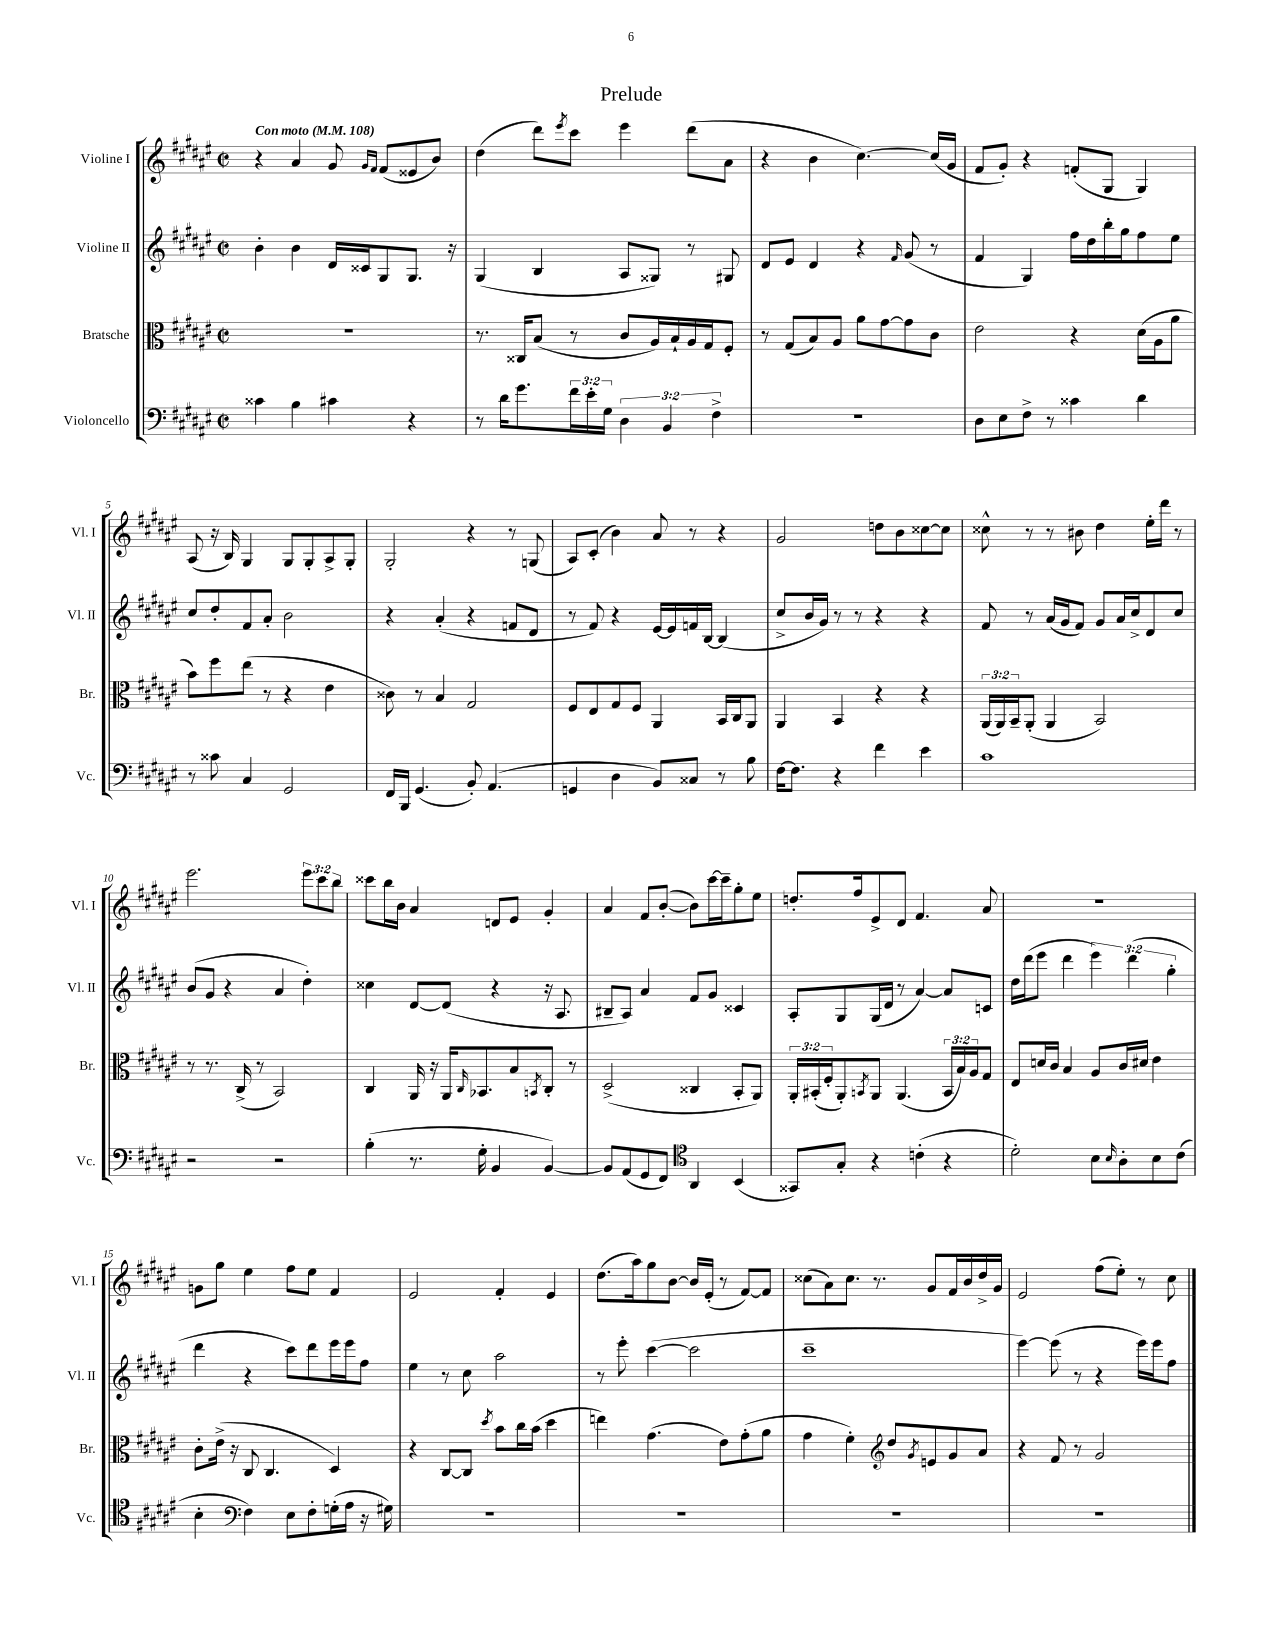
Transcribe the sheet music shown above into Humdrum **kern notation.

**kern	**kern	**kern	**kern
*part4	*part3	*part2	*part1
*staff4	*staff3	*staff2	*staff1
*I"Violoncello	*I"Bratsche	*I"Violine II	*I"Violine I
*I'Vc.	*I'Br.	*I'Vl. II	*I'Vl. I
*clefF4	*clefC3	*clefG2	*clefG2
*k[f#c#g#d#a#e#]	*k[f#c#g#d#a#e#]	*k[f#c#g#d#a#e#]	*k[f#c#g#d#a#e#]
*M2/2	*M2/2	*M2/2	*M2/2
*met(c|)	*met(c|)	*met(c|)	*met(c|)
*MM108	*MM108	*MM108	*MM108
=1	=1	=1	=1
!	!	!	!LO:TX:a:B:t=Con moto
4c##X\	1r	4b'\	4r
4B\	.	4b\	4a#/
4c#X\	.	16d#/LL	8g#/
.	.	16c##X/J	.
.	.	.	16qqg#/LL
.	.	.	16qqf#/JJ
.	.	8G#/	(8f#/L
4r	.	8.G#/J	8e##X/
.	.	.	8b/J)
.	.	16r	.
=2	=2	=2	=2
8r	8.r	(4G#/	(4dd#\
16d#\KL	.	.	.
8.g#\	16C##X/KL	.	.
.	(8B/J	4B/	8ddd#\L)
.	.	.	8qeee#/
24f#\L	8r	.	8ccc#\J
24e#'\	.	.	.
24G#\JJ	.	.	.
6D#\	8c#/L	8A#/L	4eee#\
.	16A#/L)	8G##X/J)	.
6BB/	.	.	.
.	16B`/	.	.
.	16A#/	8r	(8ddd#\L
.	16G#/J	.	.
6F#^\	.	.	.
.	8F#'/J	8G#X/	8a#\J
=3	=3	=3	=3
1r	8r	8d#/L	4r
.	(8G#/L	8e#/J	.
.	8B/)	4d#/	4b\
.	8A#/J	.	.
.	8a#\L	4r	[4.cc#\)
.	[8g#\	.	.
.	.	16qqf#/	.
.	8g#\]	(8g#/	.
.	8c#\J	8r	(16cc#/LL]
.	.	.	16g#/JJ
=4	=4	=4	=4
8D#\L	2e#\	4f#/	8f#/L
8E#\	.	.	8g#'/J)
8F#^\J	.	4G#/)	4r
8r	.	.	.
4c##X\	4r	16ff#\LL	(8fn'/L
.	.	16dd#\	.
.	.	16bb'\	8G#/J
.	.	16gg#\J	.
4d#\	(16d#\LL	8ff#\	4G#/)
.	16A#\J	.	.
.	8a#\J	8ee#\J	.
!!LO:LB:g=z
=5	=5	=5	=5
8r	8b\L)	8cc#/L	(8A#/
8c##X\	8ff#\	8dd#'/	16r
.	.	.	16B/)
4C#/	(8ee#\J	8f#/	4G#/
.	8r	8a#'/J	.
2GG#/	4r	2b\	8G#/L
.	.	.	8G#'/
.	4e#\	.	8A#^/
.	.	.	8G#'/J
=6	=6	=6	=6
16FF#/LL	8c##X\)	4r	2G#'/
16BBB/JJ	.	.	.
(4.GG#/	8r	.	.
.	4B/	(4a#'/	.
8BB'/)	2G#/	4r	4r
(4.AA#/	.	.	.
.	.	8fn/L	8r
.	.	8d#/J	(8Gn/
=7	=7	=7	=7
4GGn/	8F#/L	8r	8A#/L)
.	8E#/	8f#/)	(8c#'/J
4D#\	8G#/	4r	4b\)
.	8F#/J	.	.
8BB/L)	4AA#/	[16e#/LL	8a#/
.	.	16e#/]	.
8C##X/J	.	16fn/	8r
.	.	[16B/JJ	.
8r	16BB/LL	(4B/]	4r
.	16C#/J	.	.
8B\	8AA#/J	.	.
=8	=8	=8	=8
[16F#\KL	4AA#/	8cc#^/L	2g#/
8.F#\J]	.	.	.
.	.	16b/L	.
.	.	16g#/JJ)	.
4r	4BB/	8r	.
.	.	8r	.
4f#\	4r	4r	8ddn\L
.	.	.	8b\
4e#\	4r	4r	[8cc##X\
.	.	.	8cc##\J]
=9	=9	=9	=9
1c#	(24AA#/LL	8f#/	8cc##X^^\
.	24AA#/)	.	.
.	24BB~/J	.	.
.	(8AA#'/J	8r	8r
.	4AA#/	(16a#/LL	8r
.	.	16g#/J	.
.	.	8f#/J)	8b#X\
.	2BB/)	8g#/L	4dd#\
.	.	16a#/L	.
.	.	16cc#^/J	.
.	.	8d#/	16ee#'\LL
.	.	.	16ddd#\JJ
.	.	8cc#/J	8r
!!LO:LB:g=z
=10	=10	=10	=10
2r	8r	(8b/L	2.eee#\
.	8.r	8g#/J	.
.	.	4r	.
.	(16C#^/	.	.
.	8r	.	.
2r	2BB/)	4a#/	.
.	.	4dd#'\)	12eee#\L
.	.	.	12ccc#\
.	.	.	12bb\J
=11	=11	=11	=11
(4B'\	4C#/	4cc##X\	8ccc##X\L
.	.	.	16bb\L
.	.	.	16b\JJ
8.r	16AA#/	[8d#/L	4a#/
.	16r	.	.
.	16AA#/KL	(8d#/J]	.
.	16qqC#/	.	.
16G#'\	8.BB-X/	.	.
4BB/	.	4r	8dn/L
.	8B/	.	8e#/J
.	8qBBn/	.	.
[4BB/)	8C#'/J	16r	4g#'/
.	.	8.A#/	.
.	8r	.	.
=12	=12	=12	=12
8BB/L]	(2D#^/	8B#X~/L	4a#/
(8AA#/	.	8A#/J)	.
8GG#/	.	4a#/	8f#/L
8FF#/J)	.	.	([8b'/J
*clefC4	*	*	*
4AA#/	4C##X/	8f#/L	8b\L])
.	.	8g#/J	[16ccc#\L
.	.	.	16ccc#~\J]
(4BB/	8BB'/L	4c##X/	8gg#'\
.	8AA#/J)	.	8ee#\J
=13	=13	=13	=13
8GG##X/L)	24AA#'/LL	8A#'/L	8.ddn'/L
.	(24BB#X'/	.	.
.	24F#'/J	.	.
8G#'/J	8AA#'/)	8G#/	.
.	.	.	16ff#/k
.	8qBBn/	.	.
4r	8AA#/J	(16G#/L	8e#^/
.	.	16d#/JJ	.
.	(4.AA#/	8r	8d#/J
(4cn'\	.	[4a#/)	4.f#/
4r	24BB/LL	8a#/L]	.
.	24B/)	.	.
.	24A#/J	.	.
.	8G#/J	8cn/J	8a#/
=14	=14	=14	=14
2d#'\)	8E#/L	16dd#\LL	1r
.	.	(16ddd#\J	.
.	16dn/L	8eee#\J	.
.	16c#/JJ	.	.
.	4B/	4ddd#\	.
8B\L	8A#/L	6eee#\)	.
16qqB/	.	.	.
8A#'\	16c#/L	.	.
.	.	(6ddd#\	.
.	16d#X/JJ	.	.
8B\	4e#\	.	.
.	.	6gg#'\	.
(8c#\J	.	.	.
!!LO:LB:g=z
=15	=15	=15	=15
4B'\	8c#'\L	4ddd#\	8gn\L
.	(16e#^\Jk	.	8gg#\J
.	16r	.	.
*clefF4	*	*	*
4F#\)	8C#/	4r	4ee#\
.	4.C#/	.	.
8E#\L	.	8ccc#\L)	8ff#\L
8F#'\	.	8ddd#\	8ee#\J
(16Gn'\L	4D#/)	16eee#\L	4f#/
16A#\JJ	.	16eee#\J	.
16r	.	8ff#\J	.
16G#X\)	.	.	.
=16	=16	=16	=16
1r	4r	4ee#\	2e#/
.	[8C#/L	8r	.
.	8C#/J]	8cc#\	.
.	8qdd#/	.	.
.	8b\L	2aa#\	4f#'/
.	16cc#\L	.	.
.	(16b\JJ	.	.
.	4dd#\	.	4e#/
=17	=17	=17	=17
1r	4een\)	8r	(8.dd#\L
.	.	8eee#'\	.
.	.	.	16aa#\k)
.	(4.g#\	([4ccc#\	8gg#\
.	.	.	[8b\J
.	.	2ccc#\]	16b/LL]
.	.	.	(16e#'/JJ
.	8e#\L)	.	8r
.	(8g#'\	.	[8f#/L)
.	8a#\J	.	8f#/J]
=18	=18	=18	=18
1r	4g#\	1ccc#~	(8cc##X\L
.	.	.	8a#\)
.	4f#'\)	.	8.cc##\J
.	.	.	8.r
*	*clefG2	*	*
.	8dd#/L	.	.
.	8qg#/	.	.
.	8en/	.	8g#/L
.	8g#/	.	16f#/L
.	.	.	16b/
.	8a#/J	.	16dd#^/
.	.	.	16g#/JJ
=19	=19	=19	=19
1r	4r	[4eee#\)	2e#/
.	8f#/	(8eee#\]	.
.	8r	8r	.
.	2g#/	4r	(8ff#\L
.	.	.	8ee#'\J)
.	.	16eee#\LL)	8r
.	.	16eee#\J	.
.	.	8ff#\J	8cc#\
==	==	==	==
*-	*-	*-	*-
